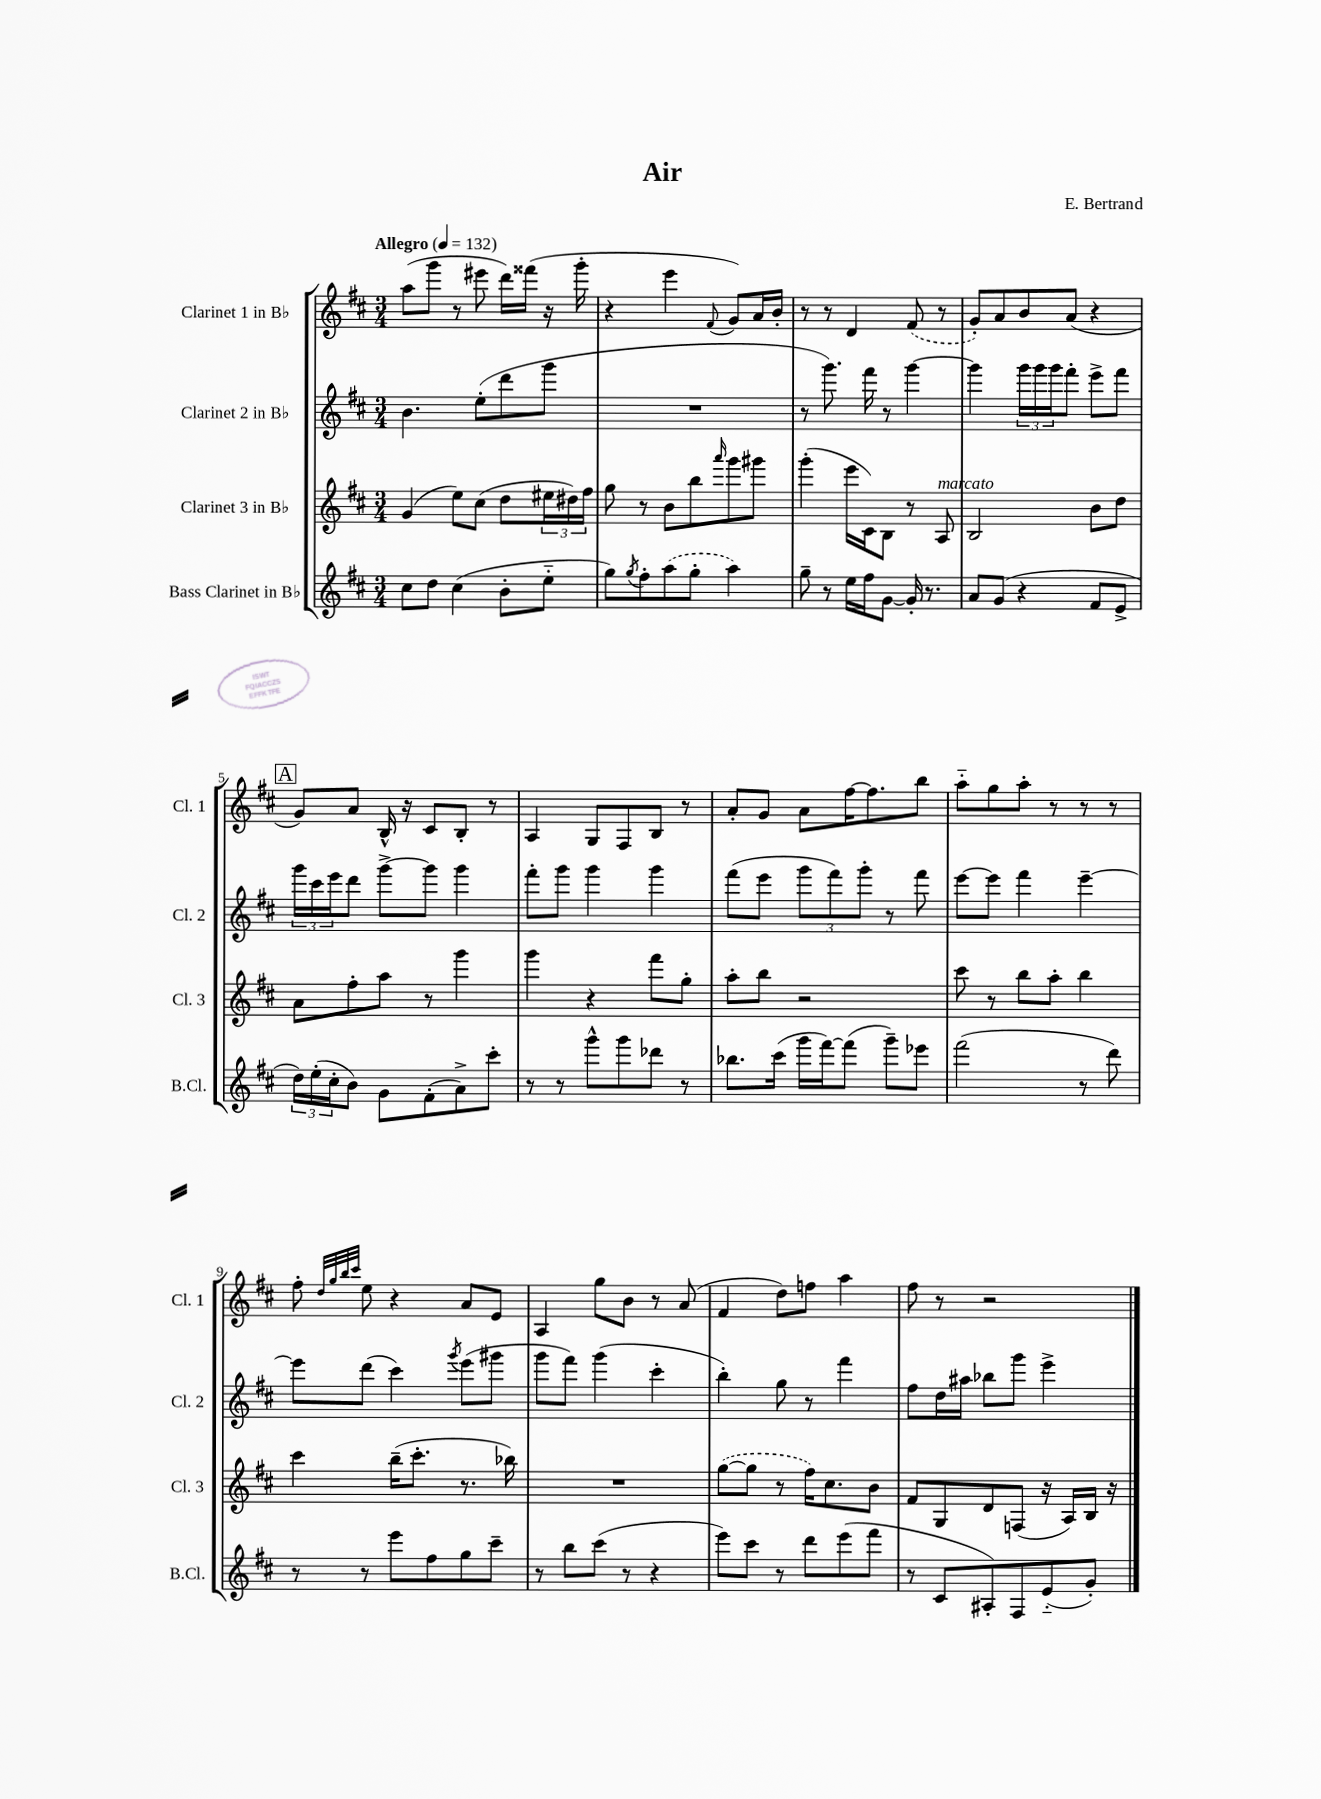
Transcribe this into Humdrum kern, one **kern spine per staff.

**kern	**kern	**kern	**kern
*part4	*part3	*part2	*part1
*staff4	*staff3	*staff2	*staff1
*I"Bass Clarinet in B♭	*I"Clarinet 3 in B♭	*I"Clarinet 2 in B♭	*I"Clarinet 1 in B♭
*I'B.Cl.	*I'Cl. 3	*I'Cl. 2	*I'Cl. 1
*clefG2	*clefG2	*clefG2	*clefG2
*k[f#c#]	*k[f#c#]	*k[f#c#]	*k[f#c#]
*M3/4	*M3/4	*M3/4	*M3/4
*MM132	*MM132	*MM132	*MM132
=1	=1	=1	=1
!	!	!	!LO:TX:a:B:t=Allegro
8cc#\L	(4g/	4.b\	(8aa\L
8dd\J	.	.	8ggg\J
(4cc#\	8ee\L)	.	8r
.	(8cc#\J	(8ee'\L	8eee#X\
8b'\L	8dd\L	8ddd\	16ddd\LL)
.	.	.	(16fff##X\JJ
8ee\J	24ee#X\L	8ggg\J	16r
.	24dd#X\)	.	.
.	.	.	16ggg'\
.	24ff#\JJ	.	.
=2	=2	=2	=2
8gg\L)	8gg\	2.r	4r
8qgg/	.	.	.
8ff#'\	8r	.	.
(8aa\	8b\L	.	4eee\
8gg'\J	8bb\	.	.
.	16qqaaa/	.	8qqf#/
4aa\)	8ggg\	.	8g/L)
.	8ggg#X\J	.	16a/L
.	.	.	16b'/JJ
=3	=3	=3	=3
8gg~\	(4ggg'\	8r	8r
8r	.	8.ggg\)	8r
16ee\LL	16eee\LL	.	4d/
16ff#\J	16c#\J)	16fff#\	.
[8g\J	8B\J	8r	.
16g'/]	8r	[4ggg\	(8f#/
8.r	.	.	.
!	!LO:TX:a:i:t=marcato	!	!
.	8A/	.	8r
=4	=4	=4	=4
8a/L	2B/	4ggg\]	8g'/L)
(8g/J	.	.	8a/
4r	.	24ggg\LL	8b/
.	.	24ggg\	.
.	.	24ggg\J	.
.	.	8fff#'\J	(8a/J
8f#/L	8b\L	8eee^\L	4r
8e^/J	8dd\J	8fff#\J	.
!!LO:LB:g=z
!!LO:REH:place=s1:t=A
=5	=5	=5	=5
24dd\LL)	8a\L	24ggg\LL	8g/L)
(24ee'\	.	24ccc#\	.
24cc#'\J	.	24eee\J	.
8b\J)	8ff#'\	8ddd\J	8a/J
8g\L	8aa\J	[8ggg^\L	16B^^/
.	.	.	16r
(8f#'\	8r	8ggg\J]	8c#/L
8a^\)	4ggg\	4ggg\	8B'/J
8ccc#'\J	.	.	8r
=6	=6	=6	=6
8r	4ggg\	8fff#'\L	4A/
8r	.	8ggg\J	.
8ggg^^\L	4r	4ggg\	8G/L
8ggg\	.	.	8F#/
8ddd-X\J	8fff#\L	4ggg\	8B/J
8r	8gg'\J	.	8r
=7	=7	=7	=7
8.bb-X\L	8aa'\L	(8fff#\L	8a'/L
.	8bb\J	8eee\J	8g/J
(16ccc#\Jk	.	.	.
16ggg\LL	2r	12ggg\L	8a\L
[16fff#\J)	.	.	.
.	.	12fff#\)	.
(8fff#\J]	.	.	[16ff#\K
.	.	12ggg'\J	.
.	.	.	8.ff#\]
8ggg~\L)	.	8r	.
8eee-X\J	.	8fff#\	8bb\J
=8	=8	=8	=8
(2fff#\	8ccc#\	[8eee\L	8aa\L
.	8r	8eee\J]	8gg\
.	8bb\L	4fff#\	8aa'\J
.	8aa'\J	.	8r
8r	4bb\	[4eee~\	8r
8ddd\)	.	.	8r
!!LO:LB:g=z
=9	=9	=9	=9
8r	4ccc#\	8eee\L]	8ff#'\
.	.	.	32qqdd/LLL
.	.	.	32qqgg/
.	.	.	32qqbb/
.	.	.	32qqccc#/JJJ
8r	.	(8ddd\J	8ee\
8eee\L	(16bb~\KL	4ccc#\)	4r
.	8.ccc#'\J	.	.
8ff#\	.	.	.
.	.	8qggg/	.
8gg\	8.r	(8eee\L	8a/L
8ccc#~\J	.	8ggg#X\J	8e/J
.	16bb-X\)	.	.
=10	=10	=10	=10
8r	2.r	8ggg\L	4A/
8bb\L	.	8fff#\J)	.
(8ccc#\J	.	(4ggg\	8gg\L
8r	.	.	8b\J
4r	.	4ccc#'\	8r
.	.	.	(8a/
=11	=11	=11	=11
8eee\L)	([8gg\L	4bb'\)	4f#/
8ccc#\J	8gg\J]	.	.
8r	8r	8gg\	8dd\L)
8ddd\L	16ff#\KL)	8r	8ffn\J
.	8.cc#\	.	.
(8eee\	.	4fff#\	4aa\
8fff#\J	8b\J	.	.
=12	=12	=12	=12
8r	8f#/L	8ff#\L	8ff#\
8c#/L	8G/	16dd\L	8r
.	.	16aa#X\JJ	.
8A#X'/)	8d/	8bb-X\L	2r
8F#/	(8Fn/J	8ggg\J	.
(8e/	16r	4eee^\	.
.	16A/LL)	.	.
8g'/J)	16B/JJ	.	.
.	16r	.	.
==	==	==	==
*-	*-	*-	*-
